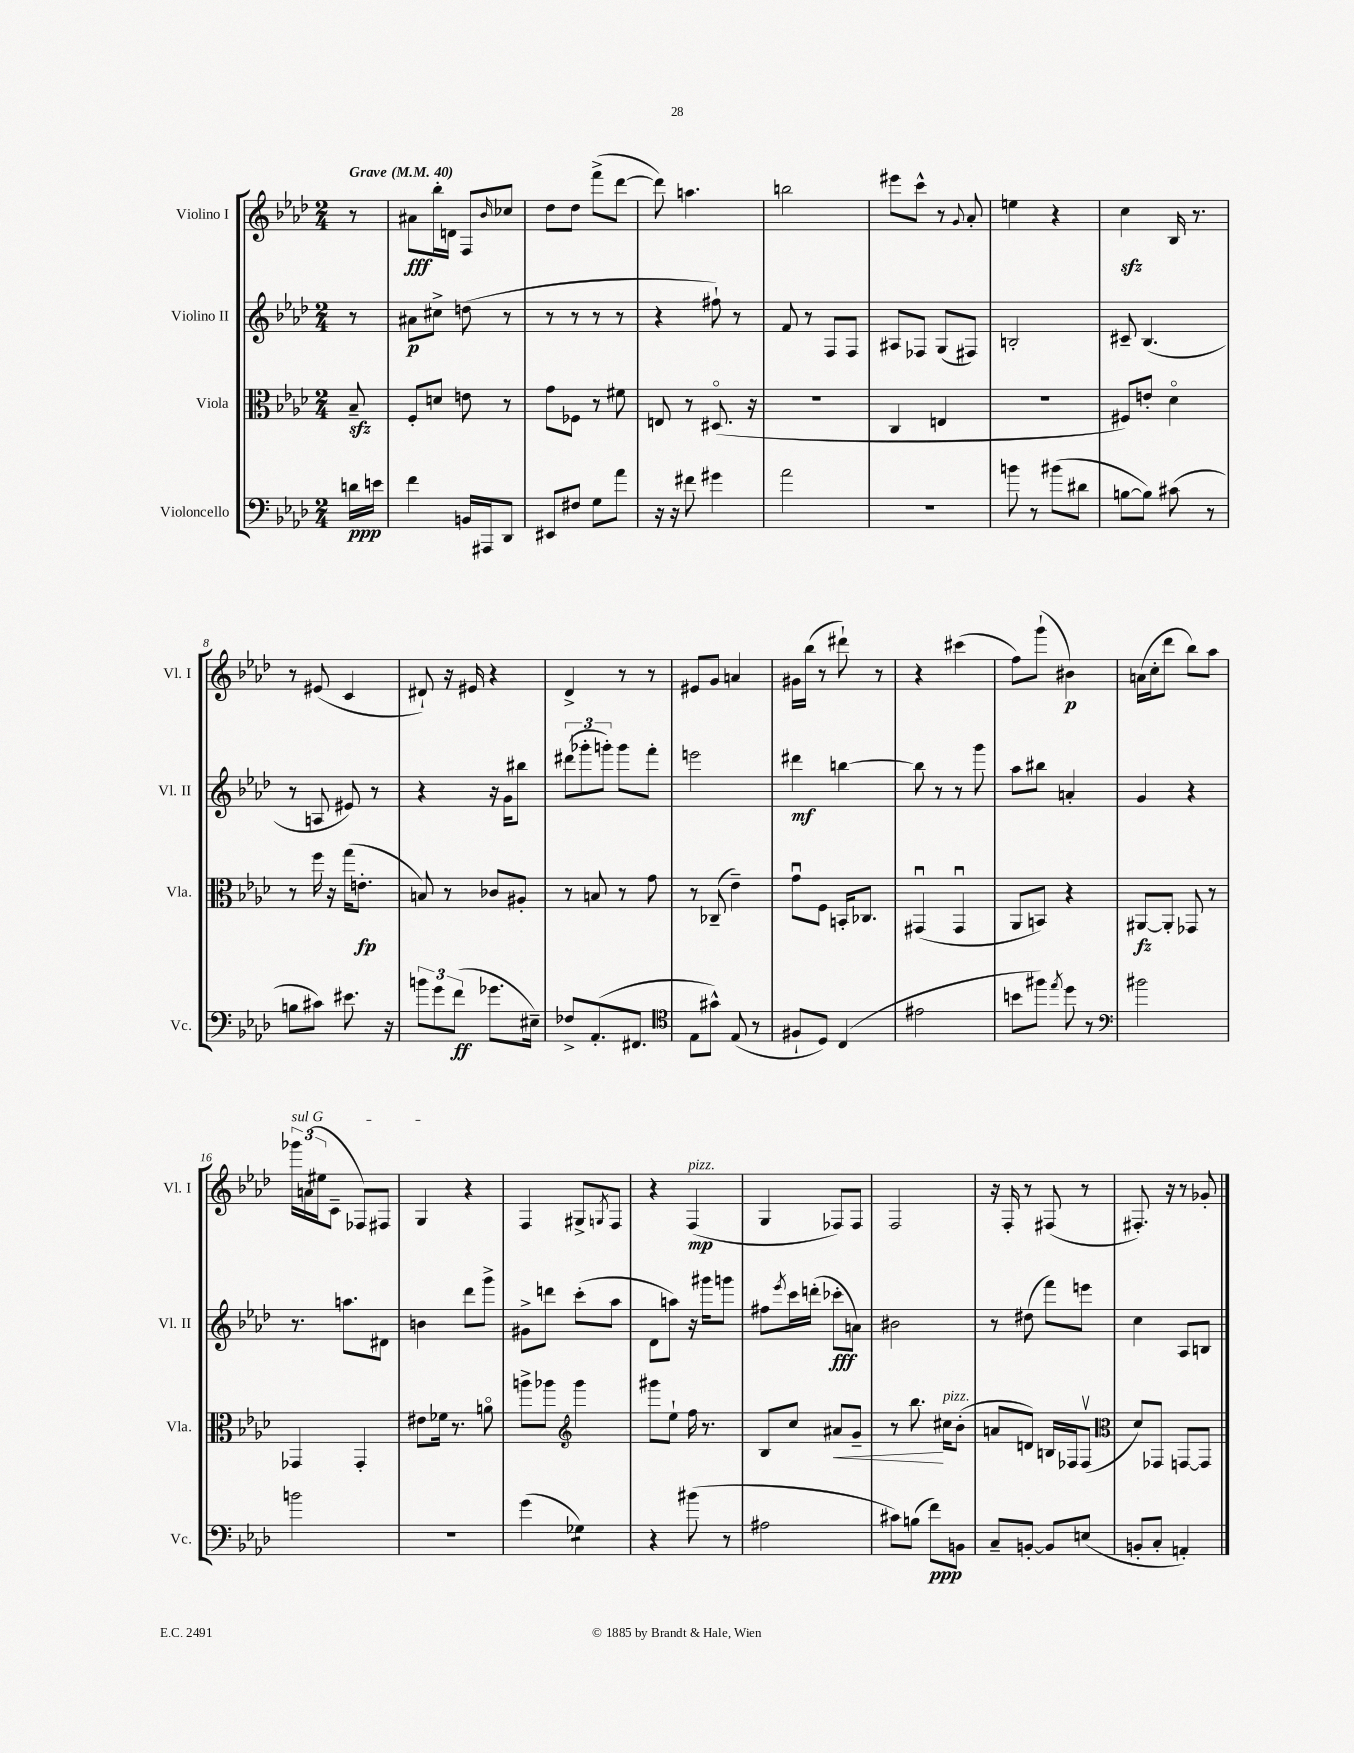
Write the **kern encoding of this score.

**kern	**kern	**kern	**kern
*staff4	*staff3	*staff2	*staff1
*clefF4	*clefC3	*clefG2	*clefG2
*k[b-e-a-d-]	*k[b-e-a-d-]	*k[b-e-a-d-]	*k[b-e-a-d-]
*M2/4	*M2/4	*M2/4	*M2/4
*MM40	*MM40	*MM40	*MM40
16d\LL	8B-~/	8r	8r
16e\JJ	.	.	.
=	=	=	=
4f\	8F'/L	8a#\L	8a#\L
.	8d/J	8cc#^\J	16bb-'\L
.	.	.	16d\JJ
16BB/LL	8e\	(8dd\	8F/L
16AAA#/J	.	.	.
.	.	.	16qqb-/
8DD-/J	8r	8r	8cc-/J
=	=	=	=
8EE#/L	8g\L	8r	8dd-\L
8F#/J	8F-\J	8r	8dd-\J
8G\L	8r	8r	(8fff^\L
8a-\J	8f#\	8r	[8ddd-\J
=	=	=	=
16r	8E/	4r	8ddd-\])
16r	.	.	.
8f#\	8r	.	4.aa\
4g#\	(8.D#o/	8ff#`\)	.
.	.	8r	.
.	16r	.	.
=	=	=	=
2a-\	2r	8f/	2bb\
.	.	8r	.
.	.	8F/L	.
.	.	8F/J	.
=	=	=	=
2r	4C/	8A#/L	8eee#\L
.	.	8F-/J	8ccc^^\J
.	4E/	(8G/L	8r
.	.	.	8qqg/
.	.	8F#/J)	8a-'/
=	=	=	=
8b\	2r	2B'/	4ee\
8r	.	.	.
(8b#\L	.	.	4r
8d#\J	.	.	.
=	=	=	=
[8B\L	8F#/L)	8c#~/	4cc\
8B\]J)	8e'/J	(4.B-/	.
(8c#\	4d-o\	.	16B-/
.	.	.	8.r
8r	.	.	.
=	=	=	=
8B\L	8r	8r	8r
8c#\J)	16ff\	8A/	(8e#/
.	16r	.	.
8.e#\	(16gg\LK	8e#/)	4c/
.	8.e'\J	.	.
.	.	8r	.
16r	.	.	.
=	=	=	=
12b\L	8B/)	4r	8d#`/)
12g\	.	.	.
.	8r	.	16r
(12f\J	.	.	.
.	.	.	16e#/
8.g-\L	8c-/L	16r	4r
.	.	16g\LK	.
.	8A#'/J	8bb#\J	.
16E#~\Jk)	.	.	.
=	=	=	=
8F-^/L	8r	(12ddd#\L	4d-^/
.	.	12ggg-'\	.
(8.AA-'/	8B/	.	.
.	.	12ggg'\J)	.
.	8r	8ggg\L	8r
8.FF#/J	.	.	.
.	8g\	8fff'\J	8r
=	=	=	=
*clefC4	*	*	*
8E-\L	8r	2eee\	8e#/L
8g#^^\J)	(8C-~/	.	8g/J
(8E-/	4e-~\)	.	4a/
8r	.	.	.
=	=	=	=
8F#`/L	8gu\L	4ddd#\	16g#\LL
.	.	.	(16bb-\JJ
8D-/J)	8F\J	.	8r
(4C/	16BB'/LK	[4bb\	8ddd#`\)
.	8.C-/J	.	.
.	.	.	8r
=	=	=	=
2e#\	(4GG#u/	8bb\]	4r
.	.	8r	.
.	4GG#u/	8r	(4ccc#\
.	.	8ggg\	.
=	=	=	=
8b\L	8AA-/L	8aa-\L	8ff\L)
8ff#\J)	8BB/J)	8bb#\J	(8ggg`\J
8qee-/	.	.	.
8dd-\	4r	4a'/	4b#\)
8r	.	.	.
=	=	=	=
*clefF4	*	*	*
2b#\	[8AA#/L	4g/	(16a\LL
.	.	.	16cc'\J
.	8AA#'/]J	.	8ddd-\J
.	8GG-/	4r	8bb-\L)
.	8r	.	8aa-\J
=	=	=	=
2b\	4GG-/	8.r	24ggg-\LL
.	.	.	(24a\
.	.	.	24ee#\J
.	.	.	8c~\J
.	.	8.aa\L	.
.	4GG-'/	.	8F-/L)
.	.	8d#\J	8F#/J
=	=	=	=
2r	8e#\L	4b\	4G/
.	16f-\Jk	.	.
.	8.r	.	.
.	.	8ddd-\L	4r
.	8ao\	8ggg^\J	.
=	=	=	=
(4g\	8aa^\L	8g#^\L	4F/
.	8aa-\J	8ddd\J	.
*	*clefG2	*	*
4G-\)	4ggg\	(8ccc'\L	8G#^/L
.	.	.	8qG/
.	.	8aa-\J	8F/J
=	=	=	=
4r	8ggg#\L	8d-\L	4r
.	8ee-`\J	8aa\J)	.
(8b#\	16ff\	16r	(4F/
.	8.r	16ggg#\LK	.
8r	.	8ggg\J	.
=	=	=	=
2A#\	8B-/L	8ff#\L	4G/
.	.	8qeee-/	.
.	8cc/J	16ccc\L	.
.	.	(16ddd'\JJ	.
.	8a#/L	8ccc-'\L	8F-/L)
.	8g~/J	8a\J)	8F-/J
=	=	=	=
8c#\L)	8r	2b#\	2F/
(8B\J	8.bb-\	.	.
8f\L)	.	.	.
.	16cc#\LK	.	.
8BB\J	(8b-'\J	.	.
=	=	=	=
8C~/L	8a/L	8r	16r
.	.	.	16F'/
[8BB'/J	8d/J)	(8dd#\	8r
8BB/]L	16B/LL	8fff\L)	(8F#/
.	16F-/J	.	.
(8E/J	(8F-v/J	8eee\J	8r
=	=	=	=
*	*clefC3	*	*
8BB'/L	8d-/L)	4cc\	8.F#'/)
8C'/J	8GG-/J	.	.
.	.	.	16r
4AA'/)	[8GG/L	8A-/L	8r
.	8GG/]J	8B/J	8g-'/
==	==	==	==
*-	*-	*-	*-
